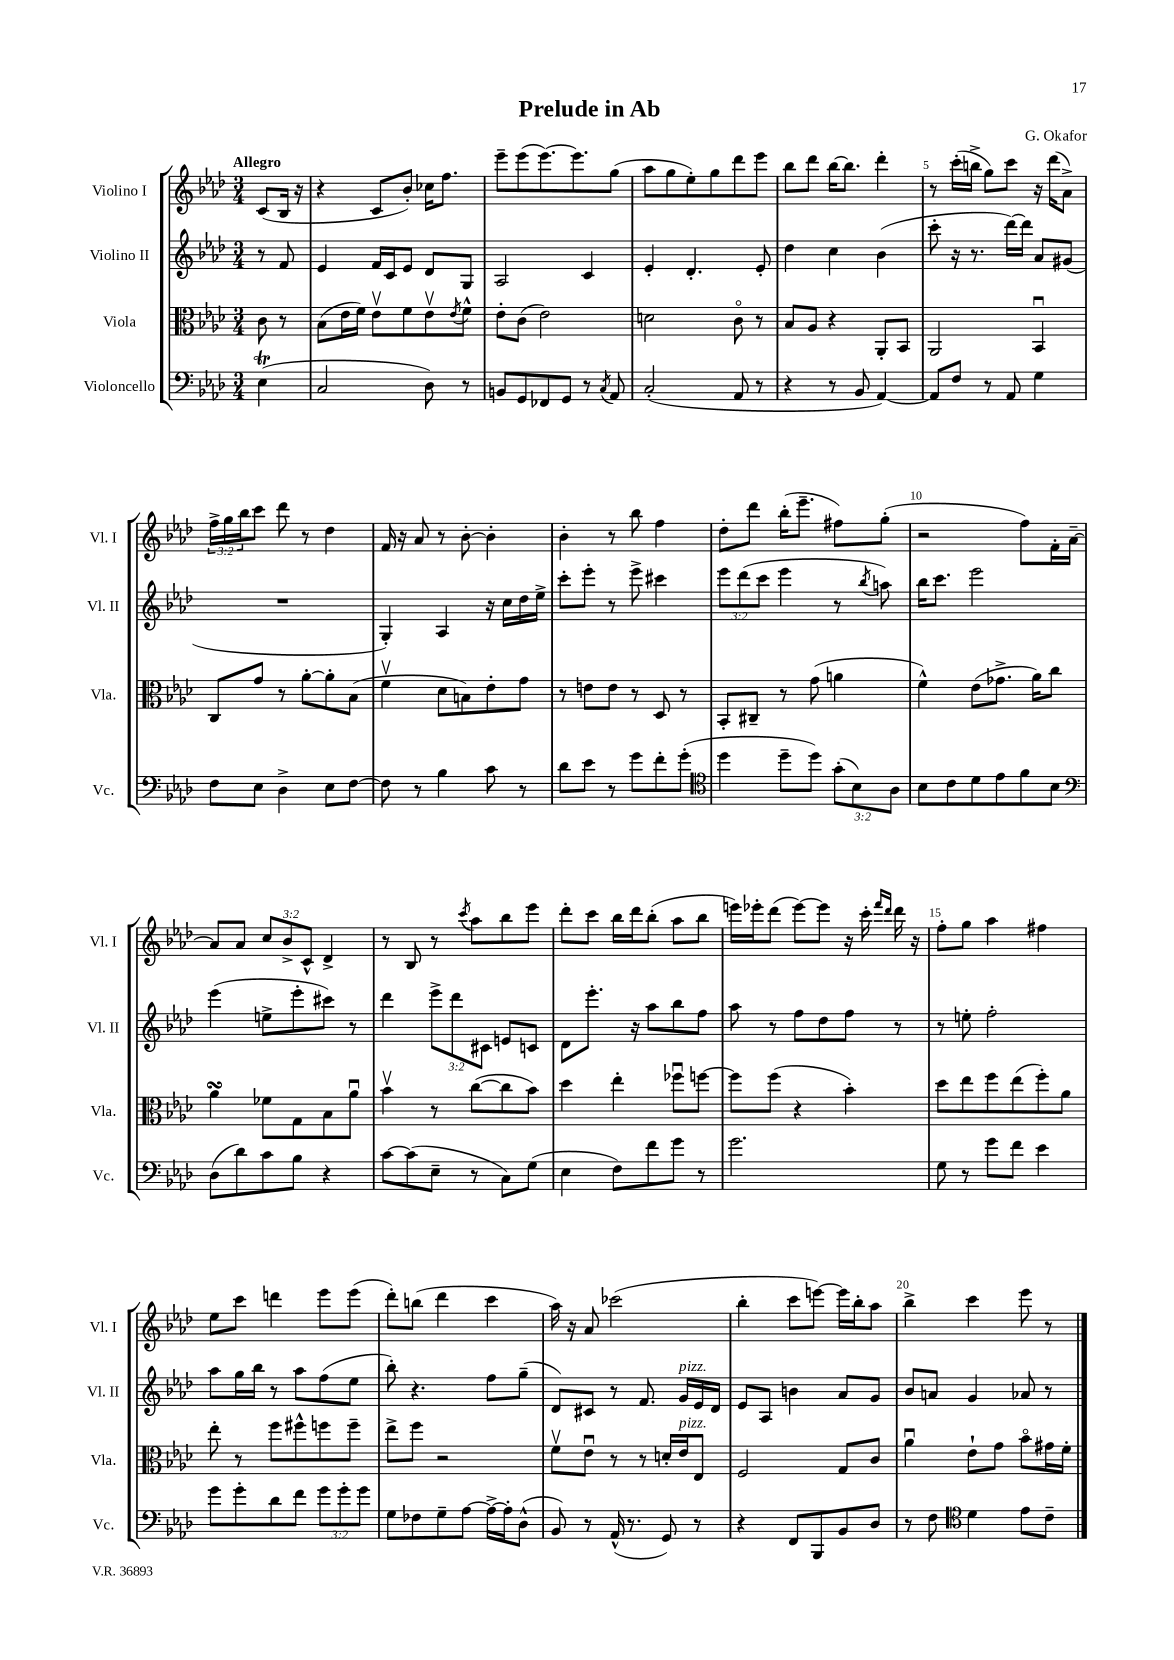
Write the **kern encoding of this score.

**kern	**kern	**kern	**kern
*part4	*part3	*part2	*part1
*staff4	*staff3	*staff2	*staff1
*I"Violoncello	*I"Viola	*I"Violino II	*I"Violino I
*I'Vc.	*I'Vla.	*I'Vl. II	*I'Vl. I
*clefF4	*clefC3	*clefG2	*clefG2
*k[b-e-a-d-]	*k[b-e-a-d-]	*k[b-e-a-d-]	*k[b-e-a-d-]
*M3/4	*M3/4	*M3/4	*M3/4
=	=	=	=
!	!	!	!LO:TX:a:B:t=Allegro
(4E-T\	8c\	8r	(8c/L
.	8r	8f/	16B-/Jk
.	.	.	16r
=1	=1	=1	=1
2C/	(8B-\L	4e-/	4r
.	16e-\L	.	.
.	16f\JJ)	.	.
.	8e-v\L	16f/LL	8c/L
.	.	16c/J	.
.	8f\	8e-/J	8b-'/J)
8D-\)	8e-v\	8d-/L	16cc-X\KL
.	.	.	8.ff\J
.	8qe-/	.	.
8r	8f^^\J	8G/J	.
=2	=2	=2	=2
8BBn/L	8e-'\L	2A-/	8eee-~\L
8GG/	(8c\J	.	(8eee-\
8FF-X/	2e-\)	.	[8.eee-\)
8GG/J	.	.	.
.	.	.	8.eee-\]
8r	.	4c/	.
8qC/	.	.	.
8AA-/	.	.	(8gg\J
=3	=3	=3	=3
(2C'/	2dn\	4e-'/	8aa-\L
.	.	.	8gg\
.	.	4.d-'/	8ee-'\)
.	.	.	8gg\
8AA-/	8c\	.	8ddd-\
8r	8r	8e-'/	8eee-\J
=4	=4	=4	=4
4r	8B-/L	4dd-\	8bb-\L
.	8A-/J	.	8ddd-\J
8r	4r	4cc\	[16bb-\KL
.	.	.	8.bb-\J]
8BB-/	.	.	.
[4AA-/)	8AA-'/L	(4b-\	4ddd-'\
.	8BB-/J	.	.
=5	=5	=5	=5
8AA-/L]	2AA-/	8ccc'\	8r
8F/J	.	16r	(16ccc'\LL
.	.	8.r	16bbn^\JJ
8r	.	.	8gg\L)
8AA-/	.	[16ddd-\LL)	8ccc\J
.	.	16ddd-\JJ]	.
4G\	4BB-u/	8a-/L	16r
.	.	.	(16ddd-\KL
.	.	(8g#X/J	8a-^\J)
!!LO:LB:g=z
=6	=6	=6	=6
8F\L	8C/L	2.r	24ff^\LL
.	.	.	24gg\
.	.	.	24bb-\J
8E-\J	8g/J	.	8ccc\J
4D-^\	8r	.	8ddd-\
.	[8a-'\L	.	8r
8E-\L	8a-'\]	.	4dd-\
[8F\J	(8B-\J	.	.
=7	=7	=7	=7
8F\]	4fv\	4G'/)	16f/
.	.	.	16r
8r	.	.	8a-/
4B-\	8d-\L	4A-/	8r
.	8Bn\)	.	[8b-'\
8c\	8e-'\	16r	4b-'\]
.	.	16cc\LL	.
8r	8g\J	16dd-\	.
.	.	16ee-^\JJ	.
=8	=8	=8	=8
8d-\L	8r	8ccc'\L	4b-'\
8e-\J	8en\L	8eee-'\J	.
8r	8e\J	8r	8r
8g\L	8r	8eee-^\	8bb-\
8f'\	8D-/	4ccc#X\	4ff\
(8g'\J	8r	.	.
=9	=9	=9	=9
*clefC4	*	*	*
4dd-\	8BB-'/L	12eee-\L	8dd-'\L
.	.	(12ddd-\	.
.	8C#X~/J	.	8ddd-\J
.	.	12ccc\J	.
8dd-~\L	8r	4eee-\	(16bb-'\KL
.	.	.	8.eee-~\J
8dd-\J)	(8g\	.	.
(12g'\L	4an\	8r	8ff#X\L)
12B-\)	.	.	.
.	.	8qbb-/	.
.	.	8aan\)	(8gg'\J
12A-\J	.	.	.
=10	=10	=10	=10
8B-\L	4f^^\)	16bb-\KL	2r
.	.	8.ccc\J	.
8c\	.	.	.
8d-\	(8e-\L	2eee-\	.
8e-\	8.g-X^\J	.	.
8f\	.	.	8ff\L)
.	16a-\KL)	.	.
8B-\J	8cc\J	.	16f'\L
.	.	.	[16a-~\JJ
!!LO:LB:g=z
=11	=11	=11	=11
*clefF4	*	*	*
(8D-\L	4a-sSSs\	(4eee-\	8a-/L]
8d-\)	.	.	8a-/J
8c\	8f-X\L	8een^\L	12cc/L
.	.	.	12b-^/
8B-\J	8G\	8eee-'\	.
.	.	.	12c^^/J
4r	8B-\	8ccc#X\J)	4d-^/
.	8a-u\J	8r	.
=12	=12	=12	=12
[8c\L	4b-v\	4ddd-\	8r
(8c\]	.	.	8B-/
8E-~\J	8r	12eee-^\L	8r
.	.	12ddd-\	.
.	.	.	8qccc/
8r	([8cc\L	.	8aa-\L
.	.	12c#X\J	.
8C\L)	8cc\]	8en/L	8bb-\
(8G\J	8b-\J)	8cn/J	8eee-\J
=13	=13	=13	=13
4E-\	4dd-\	8d-\L	8ddd-'\L
.	.	8.eee-'\J	8ccc\J
8F\L)	4ee-'\	.	16bb-\LL
.	.	16r	16ddd-\J
8f\	.	8aa-\L	(8bb-'\J
8g\J	8ff-Xu\L	8bb-\	8aa-\L
8r	[8ffn\J	8ff\J	8bb-\J
=14	=14	=14	=14
2.g\	8ff\L]	8aa-\	16eeen\LL)
.	.	.	16eee-X'\J
.	(8ff\J	8r	(8ddd-\J
.	4r	8ff\L	[8eee-\L)
.	.	8dd-\	8eee-\J]
.	4b-'\)	8ff\J	16r
.	.	.	16ccc'\
.	.	.	16qqfff/LL
.	.	.	16qqddd-/JJ
.	.	8r	16ddd-\
.	.	.	16r
=15	=15	=15	=15
8G\	8dd-\L	8r	8ff'\L
8r	8ee-\	8een'\	8gg\J
8g\L	8ff\	2ff'\	4aa-\
8f\J	(8ee-\	.	.
4e-\	8ff'\)	.	4ff#X\
.	8a-\J	.	.
!!LO:LB:g=z
=16	=16	=16	=16
8g\L	8ee-'\	8aa-\L	8ee-\L
8g'\	8r	16gg\L	8ccc\J
.	.	16bb-\JJ	.
8d-\	8ff\L	8r	4dddn\
8f\J	8ff#X^^\	8aa-\L	.
12g\L	8ffn\	(8ff\	8eee-\L
12g'\	.	.	.
.	8ff~\J	8ee-\J	(8eee-\J
12g\J	.	.	.
=17	=17	=17	=17
8G\L	8ee-^\L	8bb-'\)	8ddd-'\L)
8F-X\	8ff\J	4.r	(8bbn\J
8G~\	2r	.	4ddd-\
[8A-\J	.	.	.
16A-^\LL_	.	8ff\L	4ccc\
16A-'\J]	.	.	.
(8D-^^\J	.	(8gg~\J	.
=18	=18	=18	=18
8BB-/)	8fv\L	8d-/L)	16aa-\)
.	.	.	16r
8r	8e-u\J	8c#X/J	8a-/
(16AA-^^/	8r	8r	(2ccc-X\
8.r	.	.	.
.	8r	8.f/	.
8GG/)	16dn'/LL	.	.
!	!	!LO:TX:a:i:t=pizz.	!
!	!LO:TX:a:i:t=pizz.	!	!
.	16e-/J	16g/LL	.
8r	8E-/J	16e-/	.
.	.	16d-/JJ	.
=19	=19	=19	=19
4r	2F/	8e-/L	4bb-'\
.	.	8A-/J	.
8FF/L	.	4bn\	8ccc\L
8BBB-/	.	.	[8eeen\J)
8BB-/	8G/L	8a-/L	16eee\LL]
.	.	.	16bb-'\J
8D-/J	8c/J	8g/J	8aa-\J
=20	=20	=20	=20
8r	4a-u\	8b-/L	4bb-^\
8F\	.	8an/J	.
*clefC4	*	*	*
4d-\	8e-`\L	4g/	4ccc\
.	8g\J	.	.
8e-\L	8b-\L	8a-X/	8eee-\
8c~\J	16g#X\L	8r	8r
.	16f'\JJ	.	.
==	==	==	==
*-	*-	*-	*-
